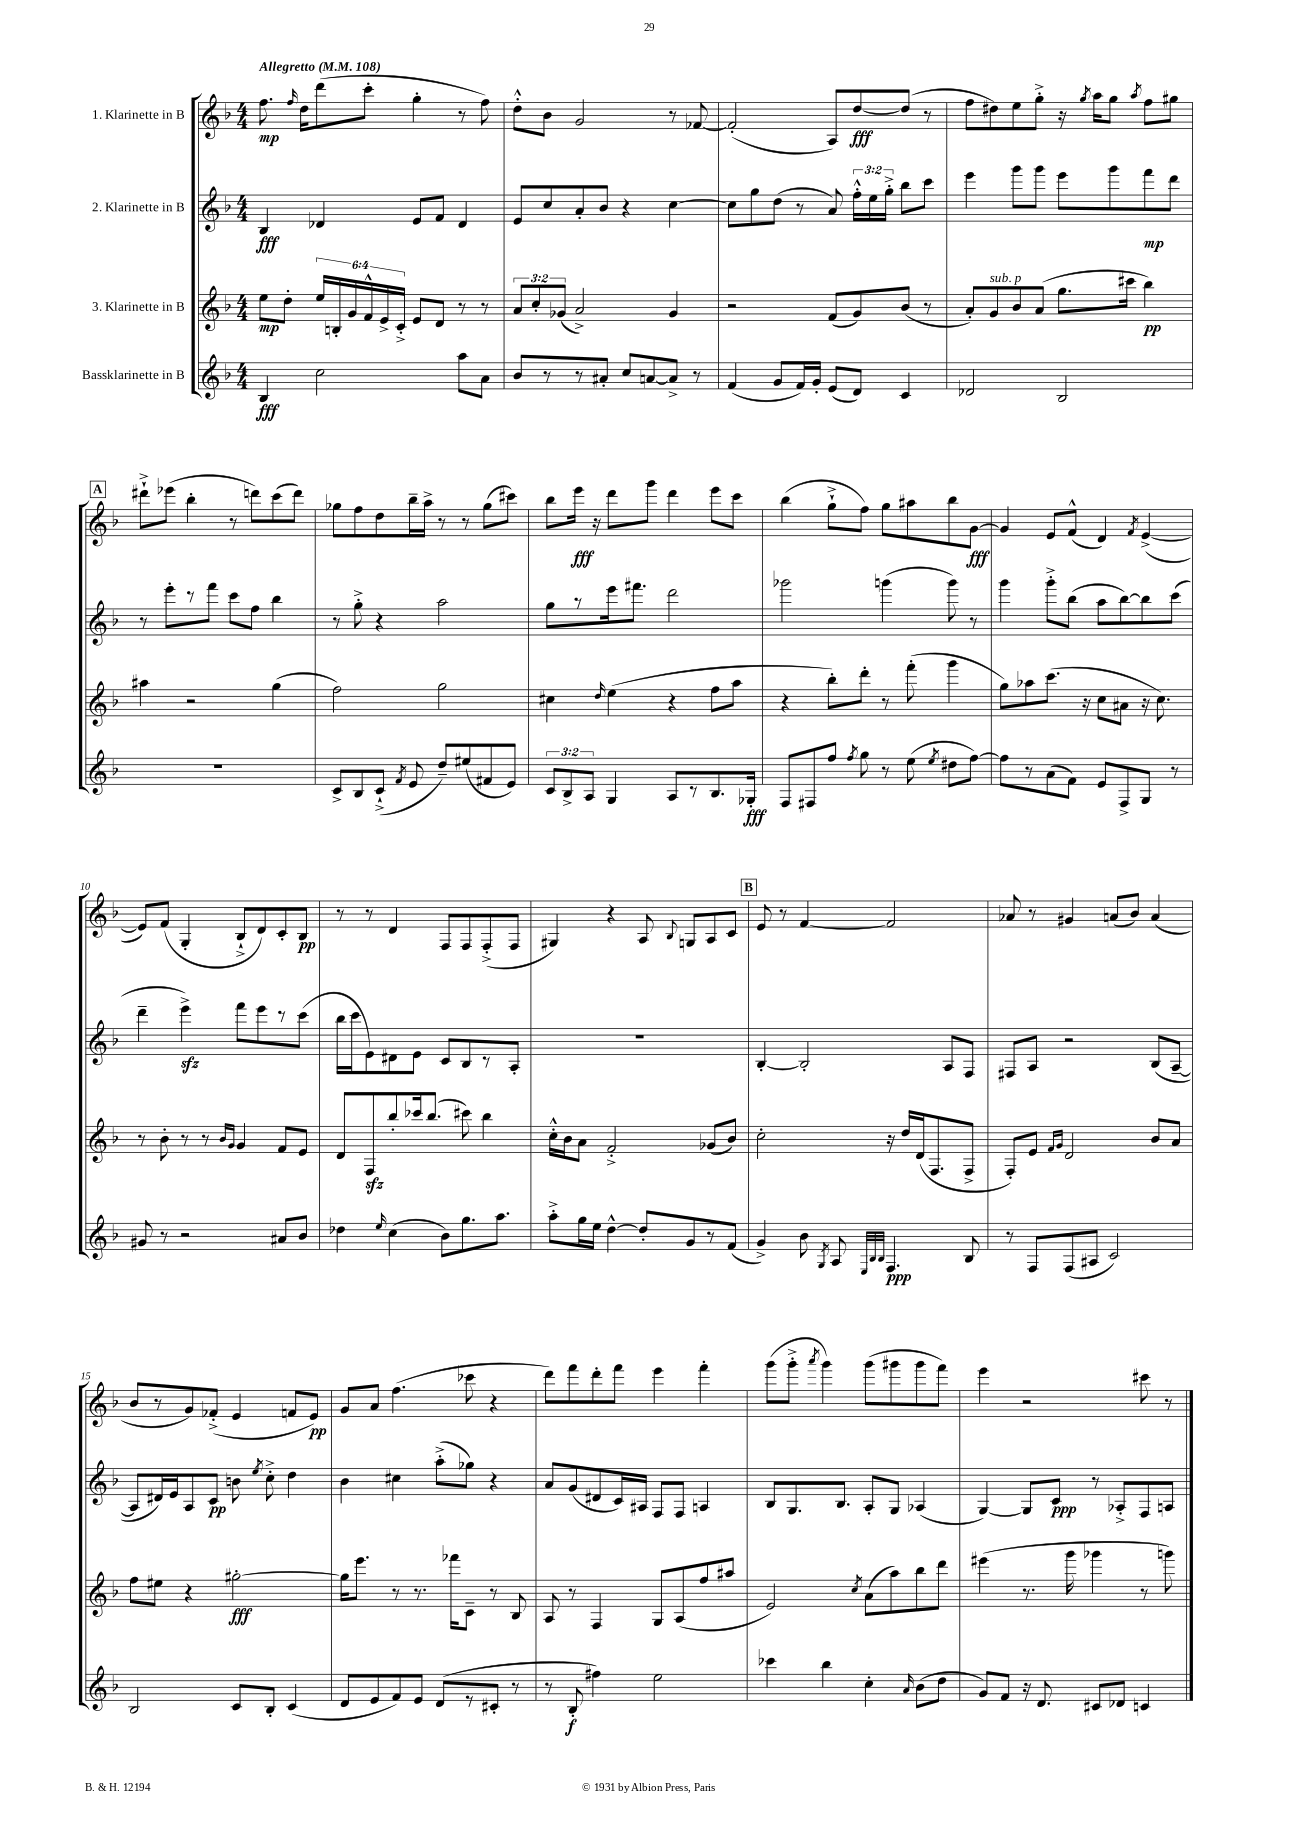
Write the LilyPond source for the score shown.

<<
\new StaffGroup <<
\new Staff = "s0" \with { instrumentName = "1. Klarinette in B" } {
    \clef treble \key f \major \numericTimeSignature \time 4/4 \tempo "Allegretto" 4 = 108
    \autoBeamOff f''8.\mp \grace { f''16 } d''16[ d'''8( c'''8]-. g''4-. r8 f''8) |
    d''8[-.-^ bes'8] g'2 r8 fes'8~ |
    fes'2-.( a8[) d''8~\fff d''8]( r8 |
    f''8[ dis''8) e''8 g''8]-.-> r16 \acciaccatura { g''8 } a''16[ g''8] \acciaccatura { a''8 } f''8[ gis''8] |
    \mark \markup { \box "A" } dis'''8[-!-> ees'''8]( bes''4-. r8 d'''8[) c'''8( d'''8]) |
    ges''8[ f''8 d''8 bes''16-- a''16]-> r8 r8 ges''8[( cis'''8]) |
    bes''8[ e'''16]\fff r16 d'''8[ g'''8] d'''4 e'''8[ c'''8] |
    bes''4( g''8[-!-> f''8]) g''8[ ais''8 bes''8 g'8]~\fff |
    g'4 e'8[ f'8]-^( d'4) \acciaccatura { f'8 } e'4~->( |
    e'8[) f'8]( g4-. bes8[-!-> d'8) c'8-. bes8]\pp |
    r8 r8 d'4 f8[ f8 f8-.->( f8] |
    gis4) r4 a8 \appoggiatura { bes8 } g8[ a8 c'8] |
    \mark \markup { \box "B" } e'8 r8 f'4~ f'2 |
    aes'8 r8 gis'4 a'8[( bes'8]) a'4( |
    bes'8[ r8 g'8) fes'8]-.->( e'4 f'8[ e'8]\pp) |
    g'8[ a'8] f''4.( ces'''8 r4 |
    d'''8[) f'''8 d'''8-. f'''8] e'''4 f'''4-. |
    g'''8[( g'''8]-.-> \acciaccatura { a'''8 } g'''4) g'''8[( gis'''8 gis'''8 f'''8]) |
    e'''4 r2 cis'''8 r8 \bar "|." |
}
\new Staff = "s1" \with { instrumentName = "2. Klarinette in B" } {
    \clef treble \key f \major \numericTimeSignature \time 4/4 \override Staff.TupletNumber.text = #tuplet-number::calc-fraction-text
    \autoBeamOff bes4\fff des'4 e'8[ f'8] des'4 |
    e'8[ c''8 a'8-. bes'8] r4 c''4~ |
    c''8[ g''8 d''8]( r8 a'8) \tuplet 3/2 { f''16[-.-^ e''16 g''16]-.-> } bes''8[ c'''8] |
    e'''4 g'''8[ g'''8] e'''8[ g'''8 f'''8\mp d'''8] |
    \mark \markup { \box "A" } r8 e'''8[-. r8 f'''8] c'''8[ f''8] bes''4 |
    r8 g''8-.-> r4 a''2 |
    g''8[ r8 e'''16 fis'''8.] d'''2 |
    ges'''2 g'''4( g'''8) r8 |
    g'''4 g'''8[-.-> bes''8]( a''8[ bes''8~) bes''8 c'''8]( |
    d'''4-- e'''4->\sfz) f'''8[ e'''8 r8 c'''8]( |
    bes''16[ c'''16 e'8) dis'8 e'8] c'8[ bes8 r8 a8]-. |
    R1 |
    \mark \markup { \box "B" } bes4~-. bes2-. a8[ f8] |
    fis8[ a8] r2 bes8[( a8]~-- |
    a8[ dis'16) e'16 a8 c'8]\pp b'8 \acciaccatura { e''8 } c''8-.-> d''4 |
    bes'4 cis''4 a''8[-.->( ges''8]) r4 |
    a'8[ g'8( dis'8 c'16) ais16] f8[ f8] a4 |
    bes8[ g8. bes8.] a8[-. g8] aes4( |
    g4~) g8[ c'8]\ppp r8 aes8[-.-> f8 a8] \bar "|." |
}
\new Staff = "s2" \with { instrumentName = "3. Klarinette in B" } {
    \clef treble \key f \major \numericTimeSignature \time 4/4 \override Staff.TupletNumber.text = #tuplet-number::calc-fraction-text
    \autoBeamOff e''8[\mp d''8]-. \tuplet 6/4 { e''16[ b16-. g'16 f'16-^ e'16-> c'16]-.-> } e'8[ d'8] r8 r8 |
    \tuplet 3/2 { a'8[ c''8-. ges'8]( } a'2->) ges'4 |
    r2 f'8[( g'8) bes'8]( r8 |
    a'8[-.) g'8^\markup { \italic "sub. p" } bes'8 a'8]( g''8.[ cis'''16] bes''4\pp) |
    \mark \markup { \box "A" } ais''4 r2 g''4( |
    f''2) g''2 |
    cis''4 \grace { d''16 } e''4( r4 f''8[ a''8] |
    r4 bes''8[-.) d'''8]-. r8 f'''8-.( g'''4 |
    g''8[) aes''8 c'''8.]( r16 c''8[ ais'8] r16 c''8.) |
    r8 bes'8-. r8 r8 \grace { bes'16[ g'16] } g'4 f'8[ e'8] |
    d'8[ f8\sfz bes''8-. ces'''16 bes''8.]( cis'''8) bes''4 |
    c''16[-.-^ bes'16 a'8] f'2-.-> ges'8[( bes'8]) |
    \mark \markup { \box "B" } c''2-. r16 d''16[ d'16( f8. f8]-> |
    f8[-.) e'8] \grace { f'16[ g'16] } d'2 bes'8[ a'8] |
    f''8[ eis''8] r4 gis''2~-.\fff |
    gis''16[ e'''8.] r8 r8. fes'''16[ c'8]-- r8 bes8 |
    a8 r8 f4 g8[ a8( f''8 ais''8] |
    e'2) \acciaccatura { c''8 } a'8[( a''8) bes''8 d'''8] |
    eis'''4( r8. g'''16 ges'''4 r8 g'''8) \bar "|." |
}
\new Staff = "s3" \with { instrumentName = "Bassklarinette in B" } {
    \clef treble \key f \major \numericTimeSignature \time 4/4 \override Staff.TupletNumber.text = #tuplet-number::calc-fraction-text
    \autoBeamOff bes4\fff c''2 a''8[ a'8] |
    bes'8[ r8 r8 ais'8]-. c''8[ a'8~ a'8]-> r8 |
    f'4( g'8[ f'16) g'16]-. e'8[( d'8]) c'4 |
    des'2 bes2 |
    \mark \markup { \box "A" } R1 |
    c'8[-> bes8 c'8]-!->( \acciaccatura { f'8 } e'8 d''8[--) eis''8( fis'8 e'8]) |
    \tuplet 3/2 { c'8[ bes8-> a8] } g4 a8[ r8 bes8. ges16]-.\fff |
    f8[ fis8 f''8] \acciaccatura { f''8 } g''8 r8 e''8( \acciaccatura { e''8 } dis''8[ f''8]~) |
    f''8[ r8 a'8( f'8]) e'8[ f8-> g8] r8 |
    gis'8 r8 r2 ais'8[ bes'8] |
    des''4 \grace { e''16 } c''4( bes'8[) g''8. a''8.] |
    a''8[-.-> g''16 e''16] d''4~-^ d''8[-. g'8 r8 f'8]( |
    \mark \markup { \box "B" } g'4->) bes'8 \acciaccatura { g8 } a8 \grace { e32[ bes32 bes32] } f4.\ppp bes8 |
    r8 f8[ f8( ais8] c'2) |
    bes2 c'8[ bes8]-. c'4( |
    d'8[ e'8 f'8) e'8] d'8[( r8 cis'8]-. r8 |
    r8 bes8-.\f fis''4) e''2 |
    ces'''4 bes''4 c''4-. \grace { a'16 } bes'8[( d''8] |
    g'8[) f'8] r16 d'8. cis'8[ des'8] c'4 \bar "|." |
}
>>
>>
